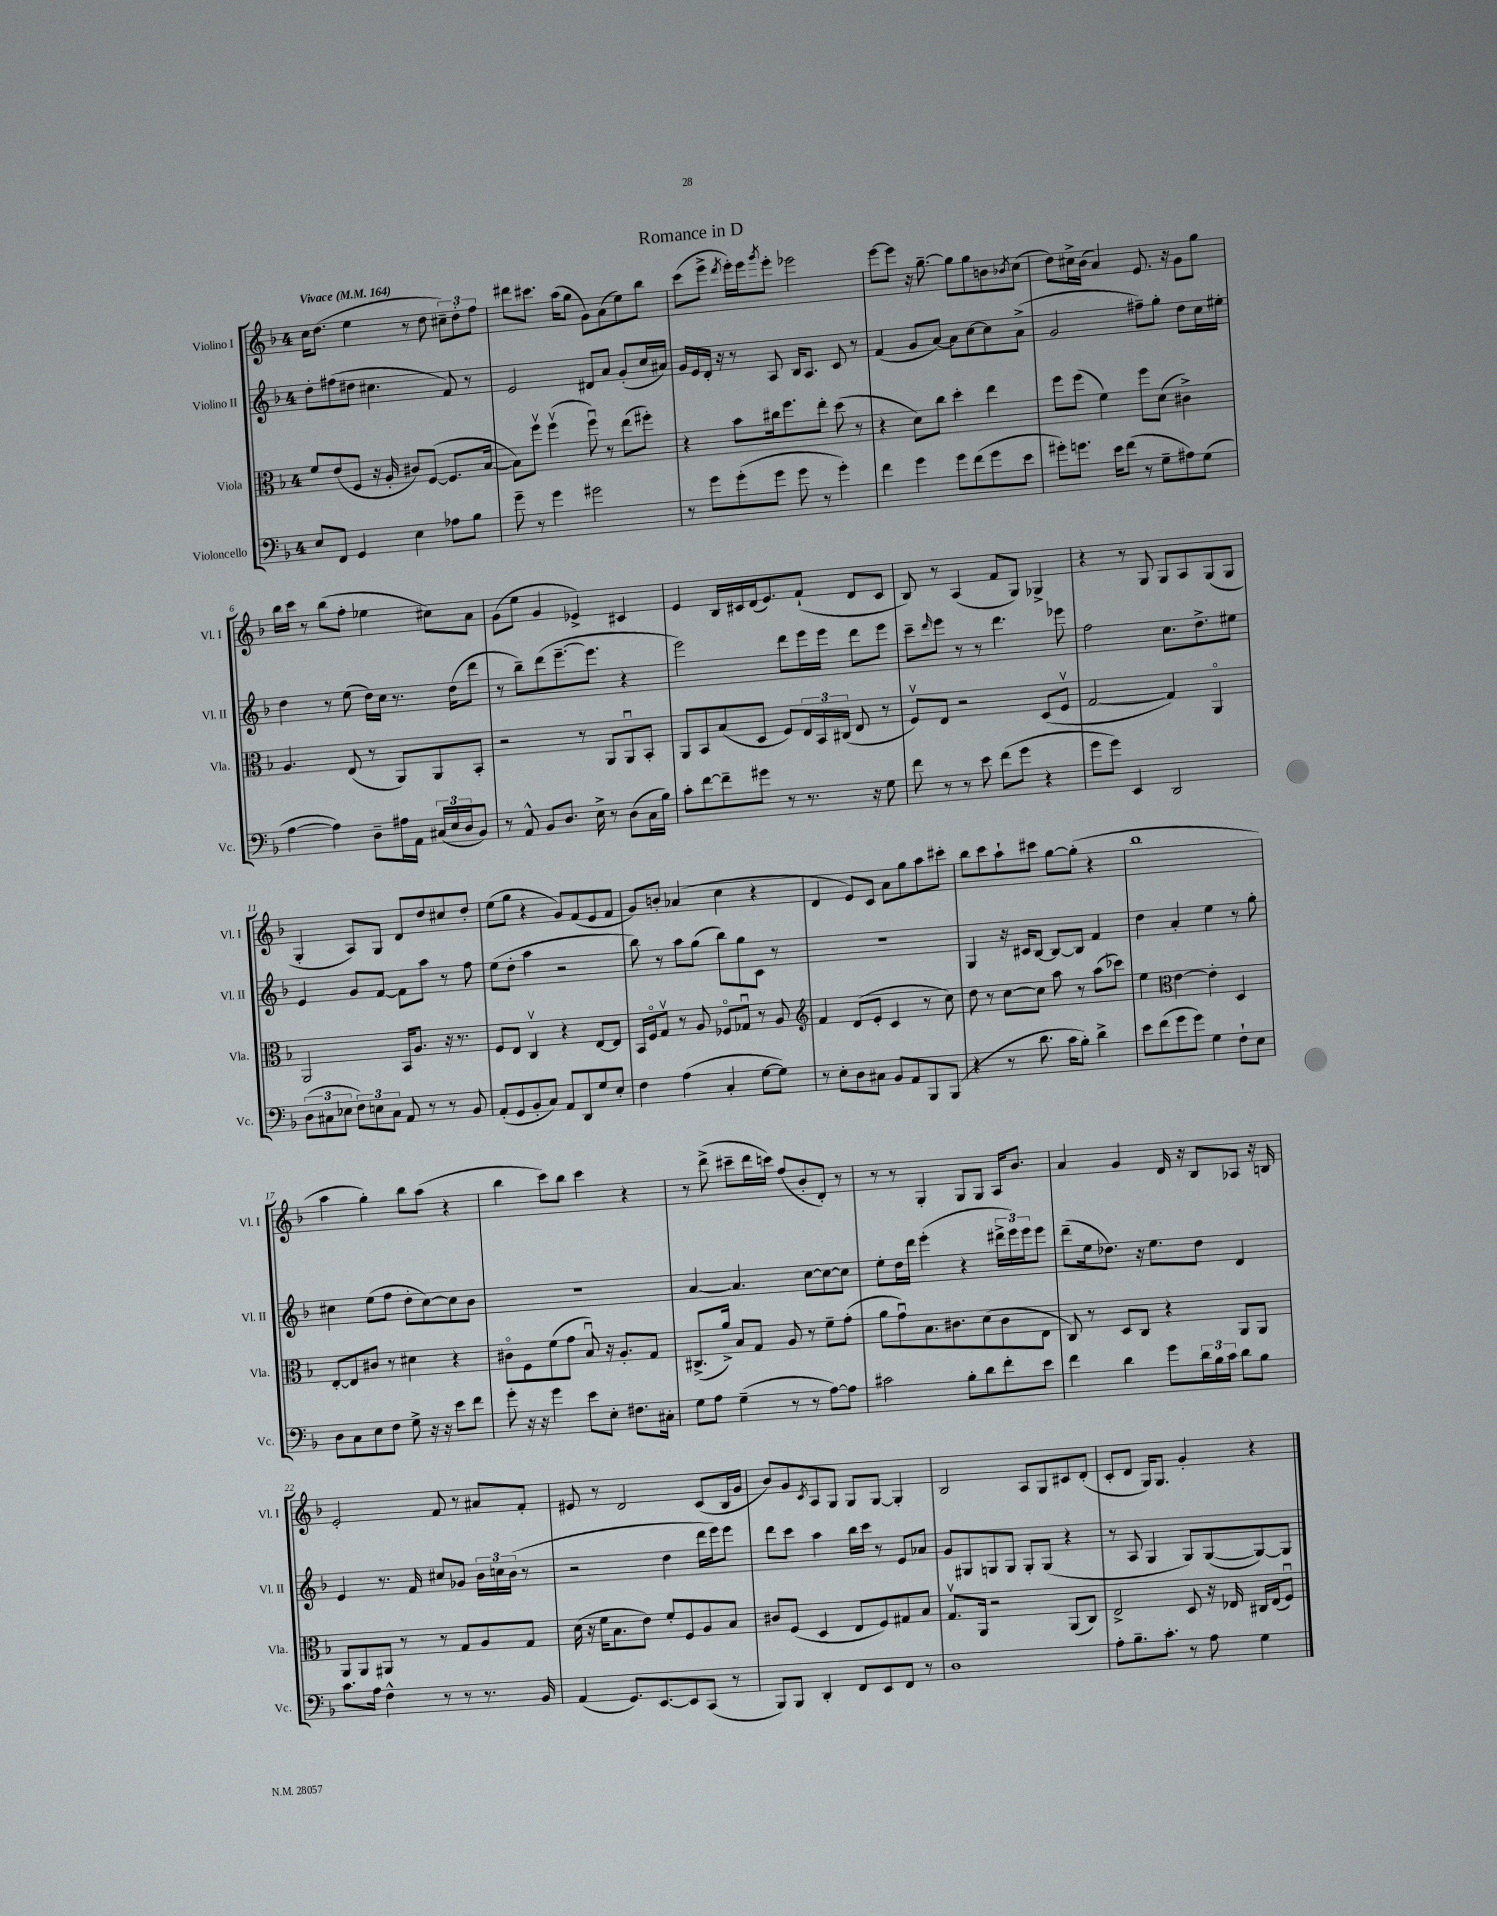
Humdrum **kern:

**kern	**kern	**kern	**kern
*staff4	*staff3	*staff2	*staff1
*clefF4	*clefC3	*clefG2	*clefG2
*k[b-]	*k[b-]	*k[b-]	*k[b-]
*M4/4	*M4/4	*M4/4	*M4/4
*MM164	*MM164	*MM164	*MM164
8E	8f	8dd'	16cc
.	.	.	(8.dd
8FF	(8e	(8ff#	.
4GG	8F	8dd#	4ee
.	16r	4.cc#	.
.	16A'	.	.
4E	8c#)	.	8r
.	([8F	.	8dd
8A-	8.F]	8f)	12cc#~)
.	.	.	12dd'
8B-	.	8r	.
.	.	.	12ff
.	[16B-	.	.
=	=	=	=
8g~	8B-])	2e	8ddd#
8r	8ffv	.	8.ccc#
4g	(4ffv	.	.
.	.	.	(16aa
.	.	.	8gg
2g#	8ffu)	8d#	8g)
.	8r	8a	(8a
.	(8ee	(8g'	8ee)
.	8ff#')	16cc	8bb-
.	.	16a#)	.
=	=	=	=
8r	4r	16g	(8ccc
.	.	16e	.
8g	.	16d'	8eee^
.	.	16r	.
.	.	.	8qddd
(8g'	8b-	8r	16eee')
.	.	.	16eee
.	.	.	8qggg
8g	16cc#	8A	8eee'
.	8.ff	.	.
8g	.	16B-	2eee-
.	.	8.A	.
8r	8ee'	.	.
4g')	(8dd	8c	.
.	8r	8r	.
=	=	=	=
4f	4r	(4f	[8eee
.	.	.	8eee]
4g	8d)	8g	16r
.	.	.	[8.gg~
.	8cc	[8a)	.
8g	4dd'	8a]	8gg]
(8f	.	[8cc	8gg
8g	4ee	8cc]	8b
.	.	.	8qb-
8e	.	(8a^	(8cc
=	=	=	=
8g#')	8ff	2g	8dd)
8.g	(8ff	.	16cc#^
.	.	.	(16b-
.	4f)	.	4a)
16e	.	.	.
(8f	.	.	.
8r	8ff	8ff#~)	8.e
8G~	(8d	8gg'	.
.	.	.	16r
8A#)	4c#^)	8dd	8g
(8G	.	16cc	8gg
.	.	16ee#'	.
=	=	=	=
[4A	4.A	4dd	16bb-
.	.	.	16ccc
.	.	.	8r
4A])	.	8r	(8bb-
.	(8E	(8ee	8ff'
8D~	8r	16dd)	4ee-
.	.	16cc	.
16A#	8AA)	8.r	.
16AA	.	.	.
(24C#	8AA	.	8cc#)
24E	.	.	.
.	.	(16dd	.
24D	.	.	.
8BB-)	8BB-'	8ddd	8a
=	=	=	=
8r	2r	8r	(8g
8AA^^	.	8bb-~)	8ee
8BB-	.	(8ddd	4g
8.D	.	[8.eee~	.
.	8r	.	4e-^)
16E^	.	8.eee]	.
8r	8AA	.	.
(8D	8AAu	4r	4c#
16C	8BB-'	.	.
16B-)	.	.	.
=	=	=	=
8c'	8AA	2eee)	4e
[8f	8BB-	.	.
8f~]	(8B-	.	16B-
.	.	.	16c#
8g#	8D	.	(16d
.	.	.	8.e)
8r	8F)	8ddd	.
8.r	24E	16eee	(8f`
.	24BB-	.	.
.	.	16eee	.
.	(24C#	.	.
.	8E	8ddd	8d
16r	.	.	.
8G	8r	8eee	8c#
=	=	=	=
8f	8Fv)	8ccc~	8B-)
.	.	16qqddd	.
8r	8E	8eee	8r
8r	2r	8r	(4A
8e	.	8r	.
(8f	.	4.ddd	8f
8g	.	.	8G)
4r	(8D	.	4G-^
.	8Fv	8eee-	.
=	=	=	=
8g	[2G	2ff	4r
8g)	.	.	.
4EE	.	.	8r
.	.	.	8G
2DD	4G])	8.cc	8G
.	.	.	8A
.	.	8.dd^	.
.	4AAo	.	(8G
.	.	8ee#	8G
=	=	=	=
(12D	2AA	4e	4G'
12C#	.	.	.
12E-	.	.	.
12F)	.	8g	8A)
12E	.	.	.
.	.	[8f	8G
12C#	.	.	.
8AA	16BB-	8f]	8d
.	8.A	.	.
8r	.	8aa	8dd
8r	16r	8r	8cc#
.	8.r	.	.
8BB-	.	8ff	8dd'
=	=	=	=
(8AA'	8F	(8ee	(8ee
8GG	8E	8dd'	8gg
8BB-'	4Cv	4aa	4r
8C)	.	.	.
8AA	4r	2r	8g)
8DD	.	.	(8f
8G	[8E	.	8e
8E'	8E]	.	8f
=	=	=	=
4F	16BB-	8bb-)	8g)
.	16Fo	.	.
.	8Gv	8r	8b'
(4A	8r	8aa	(4a-
.	8A	(8gg	.
4C'	8F-o	8bb-)	4cc
.	8G-u	8gg	.
[8G	8r	8c	4r
8G])	8A	8r	.
=	=	=	=
*	*clefG2	*	*
8r	4f	1r	4d
8E'	.	.	.
8D	(8d	.	8e)
8C#	8e'	.	8c
8BB-	4c	.	8a
8AA	.	.	8gg
8BBB-	8r	.	8aa
(8BBB-	8cc)	.	8ccc#'
=	=	=	=
4r	8dd	4G	8bb-
.	8r	.	8ccc
8r	[8cc	16r	8aa`
.	.	16c#	.
8.d	8cc]	[8B-	8ccc#
.	8aa	8B-_	[8gg
16c	.	.	.
8B-')	8r	8B-]	(8gg']
4d^	(8aa	4f	4r
.	8ccc-)	.	.
=	=	=	=
8e	4ee	4dd	1bb-
(8f	.	.	.
*	*clefC3	*	*
8g	[4e	4a'	.
8g)	.	.	.
4G	4e']	4ee	.
8F`	4D	8r	.
8E	.	8gg'	.
=	=	=	=
8D	[8E'	4cc#	4aa
8C	8E]	.	.
8E	8c#	(8ee	4gg')
8F	8r	8ff	.
8G^	4d#	8dd'	8bb-
16r	.	[8cc#)	(8aa
16r	.	.	.
8e	4r	8cc#]	4r
8f	.	8b-	.
=	=	=	=
8g'	8c#o	1r	4bb-
16r	8F	.	.
16r	.	.	.
4g	(8f	.	8ccc)
.	8g	.	8bb-
8e	8B-u)	.	4ccc
8E'	16r	.	.
.	8.A'	.	.
8.F#	.	.	4r
.	8G	.	.
16C#'	.	.	.
=	=	=	=
8G	(8.C#^	[4a	8r
8A	.	.	(8ddd^
.	16a^)	.	.
(4G~	8B-	4.a]	8ccc#~
.	8G	.	16ddd
.	.	.	16ccc)
8r	8A	.	(8ff
8r	8r	[8cc	8b-'
[8A)	8f~	8cc_	8d')
8A]	(8g'	8cc]	8r
=	=	=	=
2c#	8a	8ee'	8r
.	8gu)	16dd	8r
.	.	16ddd	.
.	8.B-	(4eee'	4G'
.	8.c#	.	.
8B-'	.	4r	8G
8d	(8d	.	8G
8f'	8c#	24ddd#^	16A
.	.	24eee)	.
.	.	.	8.b-
.	.	24eee	.
8e	8E	8eee	.
=	=	=	=
4f	8C)	(8ddd~	4a
.	8r	16ee	.
.	.	8.dd-)	.
4d	8D	.	4g
.	8C	16r	.
.	.	8.ee	.
8g	4r	.	16d
.	.	.	16r
24d	.	8dd-	8B-
24B-	.	.	.
24c	.	.	.
8d	8AA	4d	8A-
8B-	8AA	.	16r
.	.	.	16B
=	=	=	=
8.c	8AA	4e	2e'
.	8AA	.	.
16A	.	.	.
4F^^	8AA#	8.r	.
.	8r	.	.
.	.	16f	.
8r	8r	8cc#	8f
8r	8G	8g-	8r
8.r	8A	24b-	8a#
.	.	24cc	.
.	.	(24b-	.
.	8G	8r	8f'
16BB-	.	.	.
=	=	=	=
(4AA	(16d	2r	8e#
.	16r	.	.
.	16f	.	8r
.	8.B-	.	.
8.GG)	.	.	2d
.	8e)	.	.
[8.EE	.	.	.
.	8f'	4dd	.
8EE]	8F	.	.
(8CC	8A	16ddd	(8c
.	.	16eee)	.
8r	8B-	8eee	16B-
.	.	.	16g
=	=	=	=
8BBB-)	8c#	8ddd	8b-)
8BBB-	(8F	8ccc	8g
.	.	.	8qc
4DD'	4D	4aa	8A
.	.	.	8G
8FF	8E	16bb-	8G
.	.	16ccc	.
8EE	8F)	8r	[8G
8FF	8G#	8e	4G']
8r	8B-	8a-	.
=	=	=	=
1D	8.Gv	8g	2B-
.	.	8G#	.
.	16AA	.	.
.	2r	8G	.
.	.	8G	.
.	.	8G'	8A
.	.	(8G	8G
.	(8AA	4r	8c#
.	8C)	.	(8d'
=	=	=	=
8A'	2E^	8r	8c'
8.B-~	.	8A	8d
.	.	4G	16G)
8.c'	.	.	8.G
8r	8D	8G)	4g'
8A	16r	([8G	.
.	16E-	.	.
4G	16C#	8G_)	4r
.	(16E-	.	.
.	8Fu)	8G]	.
==	==	==	==
*-	*-	*-	*-
